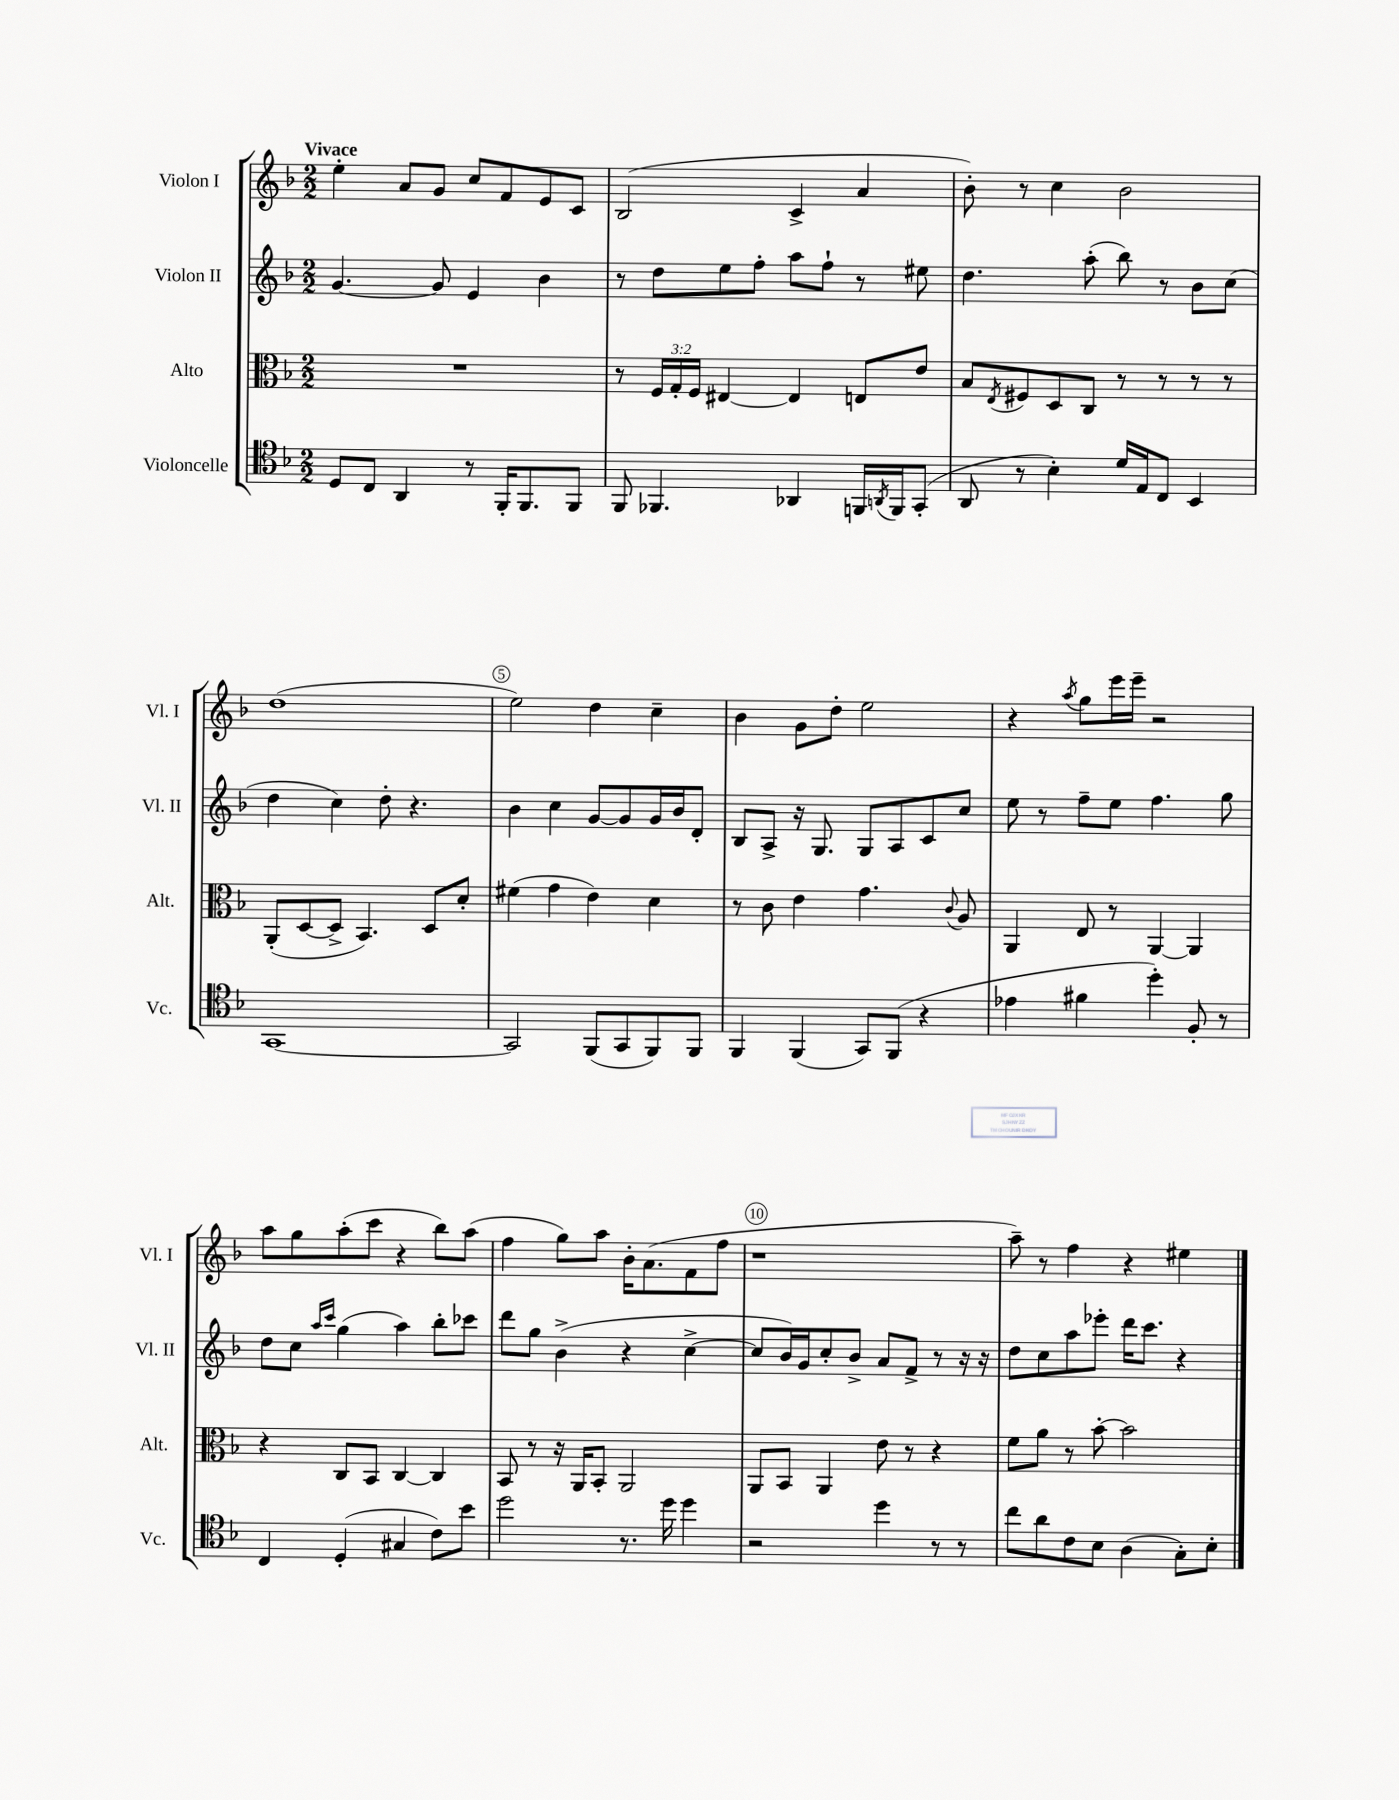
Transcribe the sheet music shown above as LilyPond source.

<<
\new StaffGroup <<
\new Staff = "s0" \with { instrumentName = "Violon I" shortInstrumentName = "Vl. I" } {
    \clef treble \key f \major \numericTimeSignature \time 2/2 \tempo "Vivace"
    e''4-. a'8 g'8 c''8 f'8 e'8 c'8 |
    bes2( c'4-> a'4 |
    bes'8-.) r8 c''4 bes'2 |
    d''1( |
    e''2) d''4 c''4-- |
    bes'4 g'8 d''8-. e''2 |
    r4 \acciaccatura { a''8 } g''8 e'''16 e'''16-- r2 |
    a''8 g''8 a''8-.( c'''8 r4 bes''8) a''8( |
    f''4 g''8) a''8 bes'16-. a'8.( f'8 f''8 |
    r1 |
    a''8--) r8 f''4 r4 eis''4 \bar "|." |
}
\new Staff = "s1" \with { instrumentName = "Violon II" shortInstrumentName = "Vl. II" } {
    \clef treble \key f \major \numericTimeSignature \time 2/2
    g'4.~ g'8 e'4 bes'4 |
    r8 d''8 e''8 f''8-. a''8 f''8-! r8 eis''8 |
    d''4. a''8-.( bes''8) r8 bes'8 c''8( |
    d''4 c''4) d''8-. r4. |
    bes'4 c''4 g'8~ g'8 g'16 bes'16 d'8-. |
    bes8 a8-> r16 g8. g8 a8 c'8 c''8 |
    e''8 r8 f''8-- e''8 f''4. g''8 |
    d''8 c''8 \grace { a''16 c'''16 } g''4( a''4) bes''8-. ces'''8 |
    d'''8 g''8 bes'4->( r4 c''4~-> |
    c''8 bes'16) g'16 c''8-. bes'8-> a'8 f'8-> r8 r16 r16 |
    d''8 c''8 a''8 ees'''8-. d'''16 c'''8. r4 \bar "|." |
}
\new Staff = "s2" \with { instrumentName = "Alto" shortInstrumentName = "Alt." } {
    \clef alto \key f \major \numericTimeSignature \time 2/2 \override Staff.TupletNumber.text = #tuplet-number::calc-fraction-text
    R1 |
    r8 \tuplet 3/2 { f16 g16-. f16 } eis4~ eis4 e8 e'8 |
    bes8 \acciaccatura { e8 } fis8 d8 c8 r8 r8 r8 r8 |
    a,8-.( d8~ d8-> bes,4.) d8 d'8-. |
    fis'4( g'4 e'4) d'4 |
    r8 c'8 e'4 g'4. \appoggiatura { c'8 } a8 |
    a,4 e8 r8 a,4~ a,4 |
    r4 c8 bes,8 c4~ c4 |
    bes,8 r8 r16 a,16 bes,8-. a,2 |
    a,8 bes,8 a,4 e'8 r8 r4 |
    f'8 a'8 r8 bes'8~-. bes'2 \bar "|." |
}
\new Staff = "s3" \with { instrumentName = "Violoncelle" shortInstrumentName = "Vc." } {
    \clef tenor \key f \major \numericTimeSignature \time 2/2
    d8 c8 a,4 r8 f,16-. f,8. f,8 |
    f,8 fes,4. aes,4 f,16 \acciaccatura { a,8 } f,16 g,8-.( |
    a,8 r8 bes4-.) d'16 e16 c8 bes,4 |
    g,1~ |
    g,2 f,8( g,8 f,8) f,8 |
    f,4 f,4( g,8) f,8( r4 |
    ees'4 fis'4 d''4-.) f8-. r8 |
    c4 d4-.( gis4 c'8) bes'8 |
    d''2 r8. d''16 d''4 |
    r2 d''4 r8 r8 |
    c''8 a'8 c'8 bes8 a4( g8-.) bes8-. \bar "|." |
}
>>
>>
\layout { \context { \Score \override BarNumber.break-visibility = ##(#f #t #t) barNumberVisibility = #(every-nth-bar-number-visible 5) \override BarNumber.stencil = #(make-stencil-circler 0.1 0.3 ly:text-interface::print) } }
